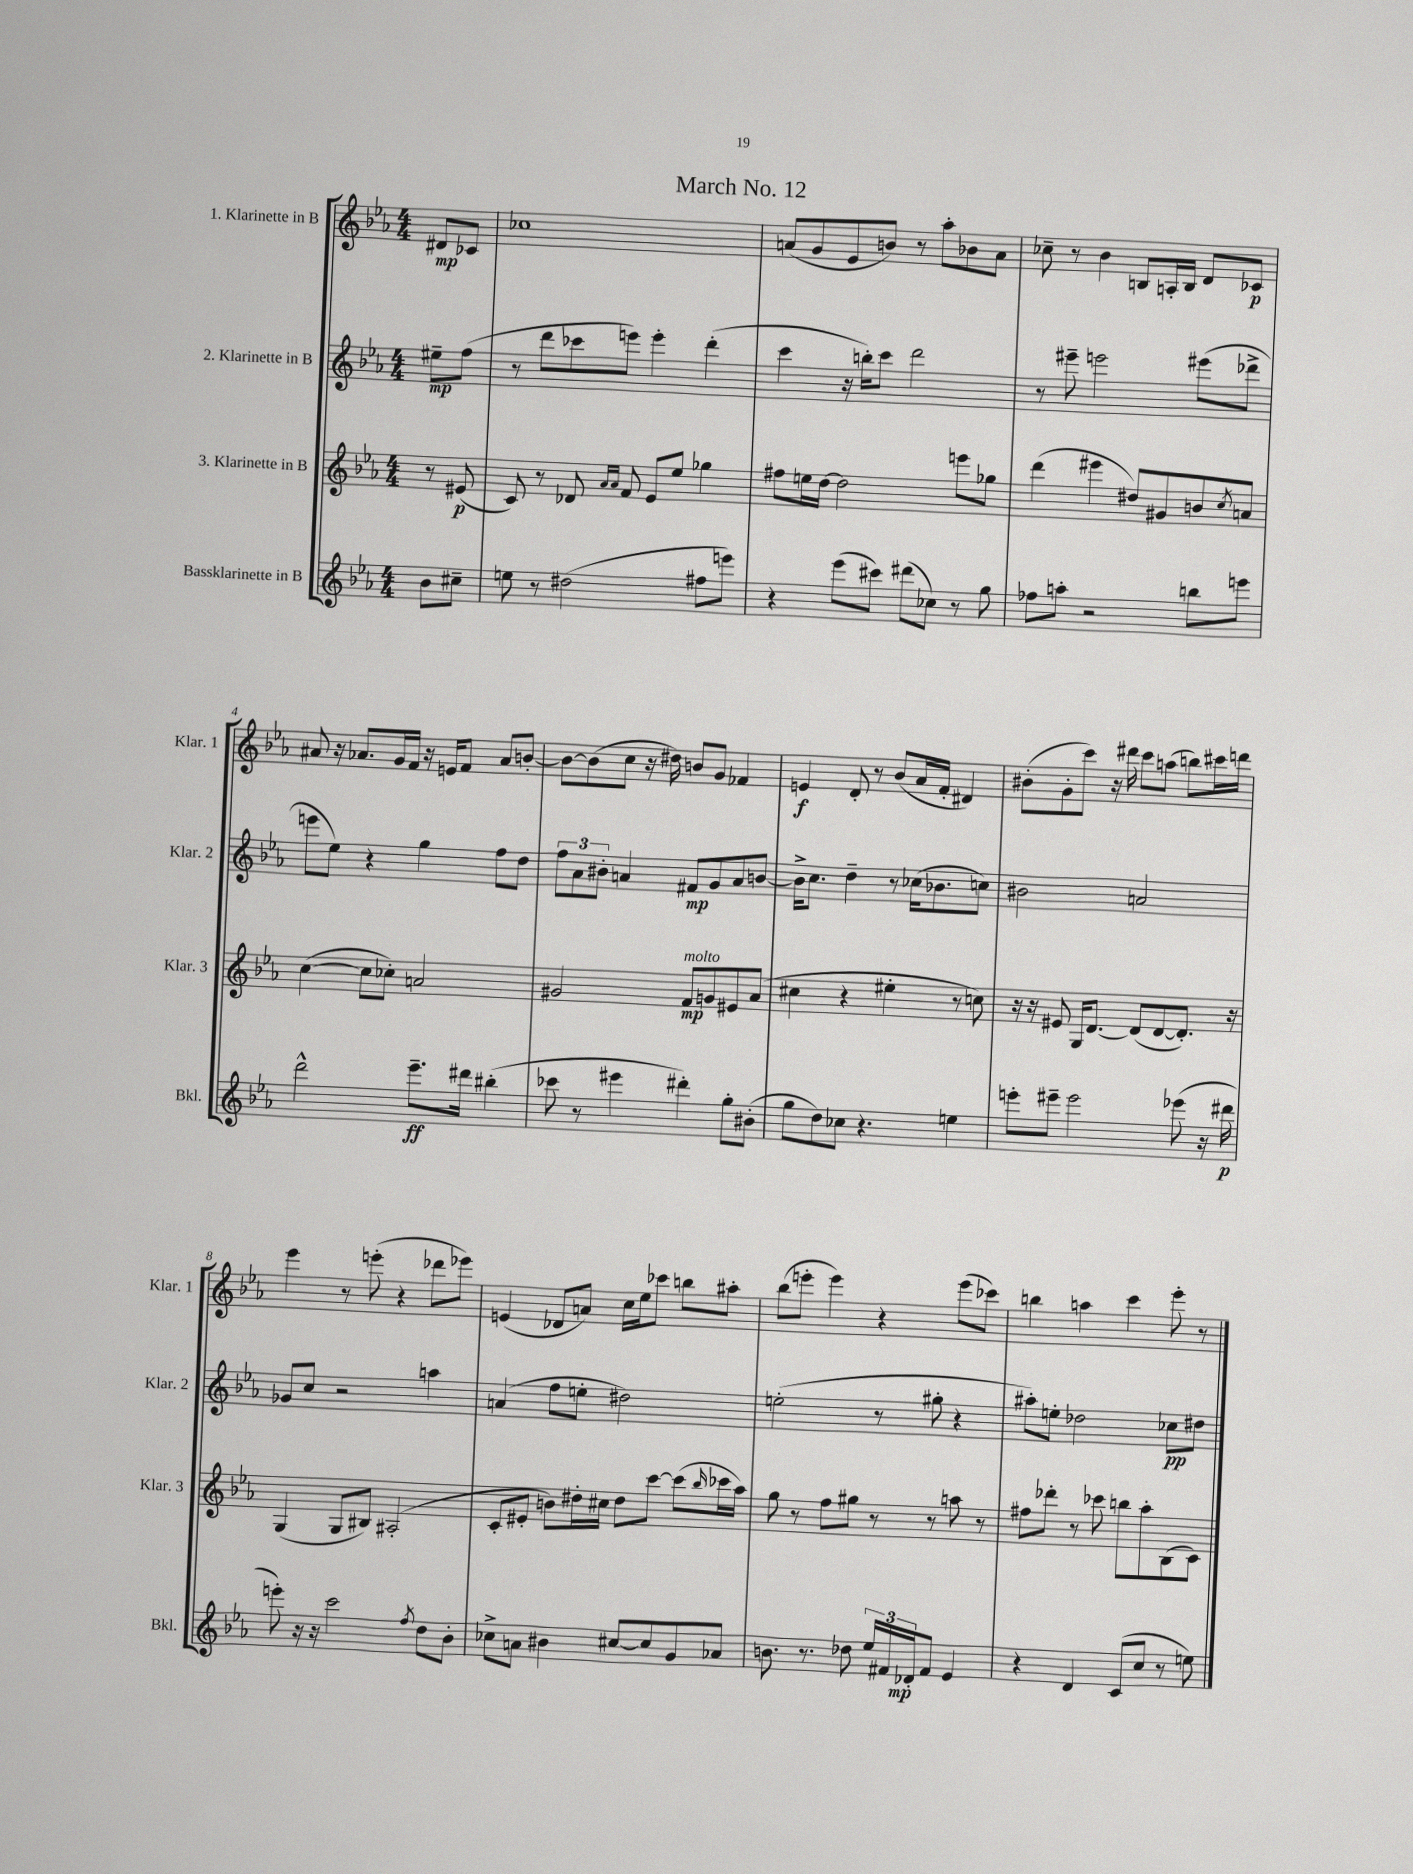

**kern	**kern	**kern	**kern
*staff4	*staff3	*staff2	*staff1
*clefG2	*clefG2	*clefG2	*clefG2
*k[b-e-a-]	*k[b-e-a-]	*k[b-e-a-]	*k[b-e-a-]
*M4/4	*M4/4	*M4/4	*M4/4
8b-\L	8r	8ee#~\L	8d#/L
8cc#~\J	(8e#/	(8ff\J	8c-/J
=	=	=	=
8ee\	8c/)	8r	1cc-
8r	8r	8ddd\L	.
(2dd#\	8d-/	8ccc-\	.
.	16qqa-/LL	.	.
.	16qqa-/JJ	.	.
.	8f/	8eee\J)	.
.	8e-/L	4eee'\	.
.	8ee-/J	.	.
8ff#\L	4gg-\	(4ddd'\	.
8eee\J)	.	.	.
=	=	=	=
4r	8ff#\L	4ccc\	(8a/L
.	16ee\L	.	8g/
.	[16dd\JJ	.	.
(8eee-\L	2dd\]	16r	8e-/
.	.	16bb'\LK)	.
8ccc#\J)	.	8ccc\J	8b/J)
(8ddd#\L	.	2ddd\	8r
8cc-\J)	.	.	8aa-'\L
8r	8eee\L	.	8b-\
8gg\	8gg-\J	.	8a\J
=	=	=	=
8ff-\L	(4ddd\	8r	8cc-~\
8aa'\J	.	8eee#~\	8r
2r	4eee#\	2eee\	4b-\
.	8dd#/L)	.	8B/L
.	8g#/	.	16A'/L
.	.	.	16B/JJ
8bb\L	8b/	(8eee#\L	8d/L
.	8qcc/	.	.
8eee\J	8a/J	8ddd-^\J	8c-/J
=	=	=	=
2ddd^^\	([4cc\	8eee\L	8a#/
.	.	8ee-\J)	16r
.	.	.	8.a-/L
.	8cc\]L	4r	.
.	8cc-'\J)	.	16g/L
.	.	.	16f/JJ
8.eee-~\L	2a/	4gg\	16r
.	.	.	16e/LK
.	.	.	8f/J
16ddd#\Jk	.	.	.
(4bb#'\	.	8ff\L	8a-/L
.	.	8dd\J	[8b'/J
=	=	=	=
8ccc-\	2g#/	12ff\L	8b\_L
.	.	12a-\	.
8r	.	.	(8b\]
.	.	12b#'\J	.
4eee#\	.	4a/	8cc\J
.	.	.	16r
.	.	.	16dd#\)
4ddd#'\)	8f/L	8f#/L	8b/L
.	8g/	8g/	8g/J
8gg'\L	8e#/	8a/	4f-/
(8b#'\J	(8a-/J	[8b/J	.
=	=	=	=
8gg\L	4cc#\	16b^\]LK	4e/
.	.	8.cc\J	.
8dd\)	.	.	.
8cc-\J	4r	4dd~\	8d'/
4.r	.	.	8r
.	4ee#'\	8r	(8b-/L
.	.	(16cc-\LK	16a-/L
.	.	8.b-\	16f'/JJ
4ee\	8r	.	4d#/)
.	8cc\)	8cc\J)	.
=	=	=	=
8eee'\L	16r	2b#\	(8b#'\L
.	16r	.	.
8eee#~\J	8e#/	.	8g'\
2eee#\	16G/LK	.	8ccc\J)
.	[8.d/J	.	.
.	.	.	16r
.	.	.	16ddd#\
.	(8d/]L	2a/	8ccc\L
.	[8d/	.	(8aa\J
(8eee-\	8.d'/]J)	.	8bb\L)
16r	.	.	16ccc#\L
16ddd#\	16r	.	16ddd\JJ
=	=	=	=
8eee'\)	(4G/	8g-/L	4eee-\
16r	.	8cc/J	.
16r	.	.	.
2ccc\	8G/L	2r	8r
.	8B#/J)	.	(8eee'\
.	(2A#'/	.	4r
8qff/	.	.	.
8dd\L	.	4aa\	8ddd-\L
8b-'\J	.	.	8eee-\J)
=	=	=	=
8cc-^\L	8c'/L	(4a/	(4e/
8a\J	8e#'/J	.	.
4b#\	8b\L)	8ff\L	8d-/L
.	16dd#'\L	8ee'\J	8a/J)
.	16cc#\JJ	.	.
[8cc#/L	8dd#\L	2dd#\)	16cc\LL
.	.	.	16ee-\J
8cc#/]	[8ccc\J	.	8ccc-\J
8g/	(8ccc\]L	.	8bb\L
.	16qqbb-/	.	.
8a-/J	16ccc-\L	.	8aa#'\J
.	16aa-\JJ)	.	.
=	=	=	=
8.b\	8gg\	(2ee'\	(8bb-\L
.	8r	.	8eee'\J
8.r	.	.	.
.	8ff\L	.	4eee\)
8dd-\	8gg#\J	.	.
24ee-/LL	8r	8r	4r
24f#/	.	.	.
24d-'/J	.	.	.
8f#/J	8r	8gg#'\	.
4e-/	8aa\	4r	(8eee\L
.	8r	.	8ccc-\J)
=	=	=	=
4r	8ff#\L	8aa#'\L)	4bb\
.	8ddd-'\J	8ee'\J	.
4d/	8r	2dd-\	4aa\
.	8ccc-\	.	.
(8c/L	8bb\L	.	4ccc\
8cc/J	8aa-'\	.	.
8r	(8B-\	8cc-\L	8eee-'\
8ee\)	8c\J)	8dd#\J	8r
==	==	==	==
*-	*-	*-	*-
